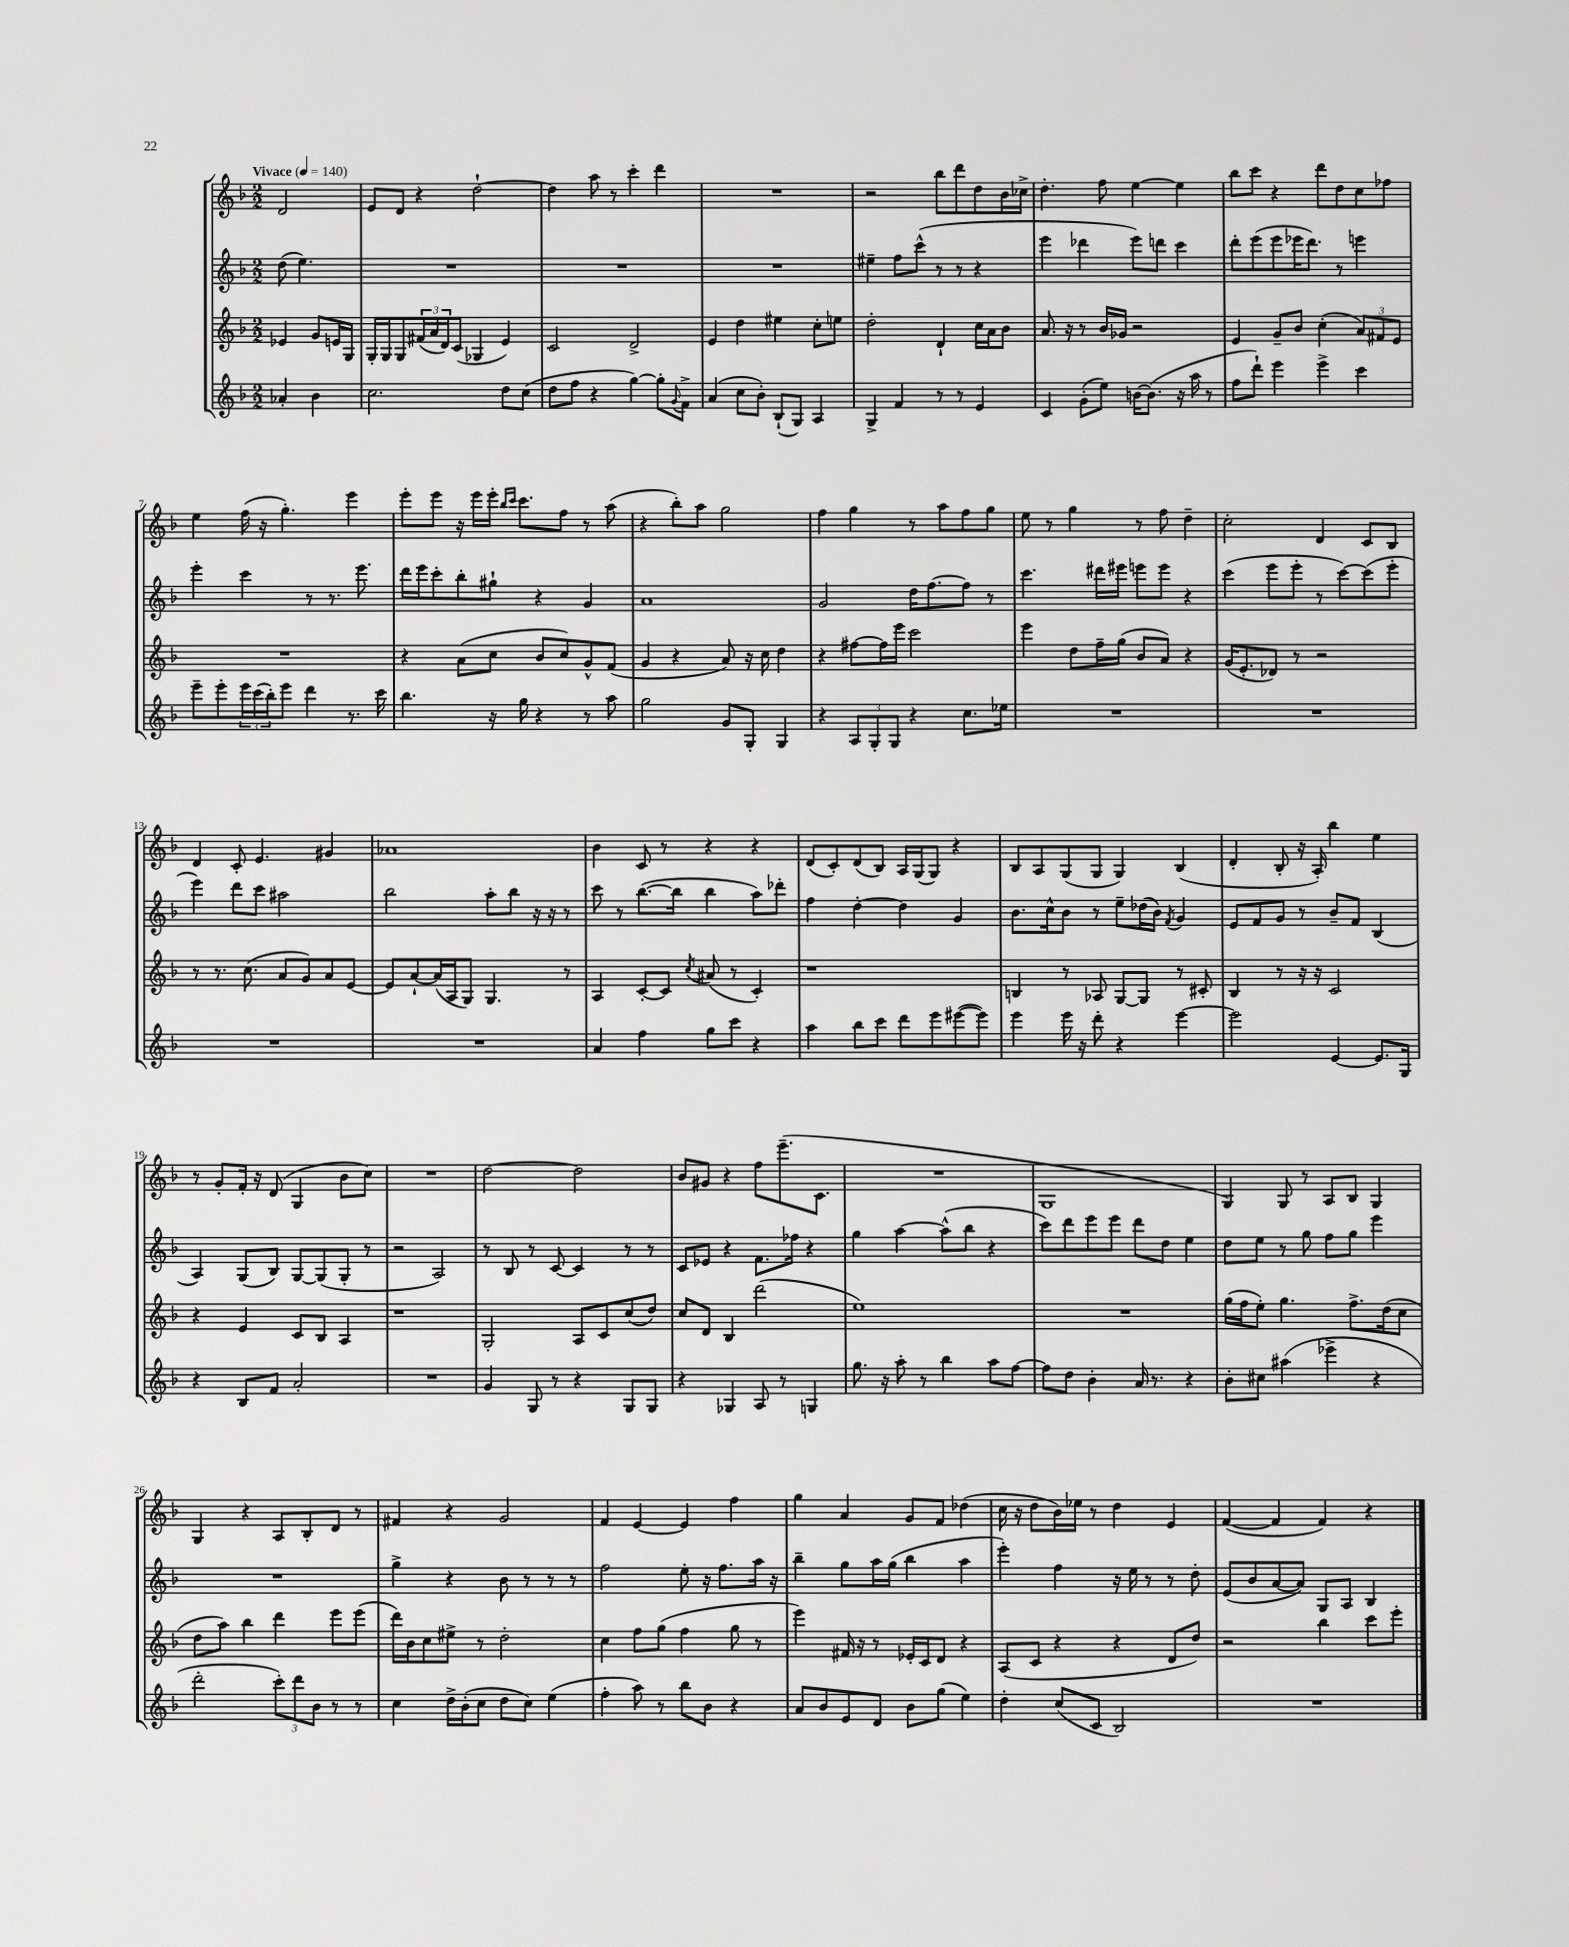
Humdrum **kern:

**kern	**kern	**kern	**kern
*staff4	*staff3	*staff2	*staff1
*clefG2	*clefG2	*clefG2	*clefG2
*k[b-]	*k[b-]	*k[b-]	*k[b-]
*M2/2	*M2/2	*M2/2	*M2/2
*MM140	*MM140	*MM140	*MM140
4a-'/	4e-/	(8dd\	2d/
.	.	4.ee\)	.
4b-\	8g/L	.	.
.	16e/L	.	.
.	16G/JJ	.	.
=	=	=	=
2.cc\	16G'/LL	1r	8e/L
.	16G/J	.	.
.	8G/	.	8d/J
.	(24f#/L	.	4r
.	24a/	.	.
.	24d/J)	.	.
.	(8c/J	.	.
.	4G-/	.	[2dd`\
8dd\L	4e/)	.	.
(8cc\J	.	.	.
=	=	=	=
8dd\L	2c/	1r	4dd\]
8ff\J	.	.	.
4r	.	.	8aa\
.	.	.	8r
[4gg\)	2d^/	.	4ccc'\
8gg'\]L	.	.	4ddd\
8qqg/	.	.	.
8f^\J	.	.	.
=	=	=	=
(4a/	4e/	1r	1r
8cc\L	4dd\	.	.
8b-'\J)	.	.	.
(8B-`/L	4ee#\	.	.
8G/J)	.	.	.
4A/	8cc'\L	.	.
.	8ee\J	.	.
=	=	=	=
4G^/	2dd'\	4ee#~\	2r
4f/	.	8ff\L	.
.	.	(8ccc^^\J	.
8r	4d`/	8r	8bb-\L
8r	.	8r	8ddd\
4e/	16cc\LL	4r	8dd\
.	16a\J	.	.
.	8b-\J	.	16b-\L
.	.	.	16cc-^\JJ
=	=	=	=
4c/	8.a/	4eee\	4.dd'\
.	16r	.	.
(8g'\L	8r	4ddd-\	.
8ee\J)	16b-/LL	.	8ff\
.	16g-/JJ	.	.
[16b\LK	2r	8eee\L)	[4ee\
(8.b\]J	.	.	.
.	.	8ddd\J	.
16r	.	4ccc\	4ee\]
16aa\	.	.	.
8r	.	.	.
=	=	=	=
8ff\L	4e/	8ddd'\L	8bb-\L
8ddd`\J)	.	(8eee\	8ccc\J
4eee\	8g~/L	8eee\	4r
.	8b-/J	16eee-\K	.
.	.	8.ddd\J)	.
4eee^\	(4cc'\	.	8ddd\L
.	.	8r	8dd\
4ccc\	12a/L)	4eee\	8cc\
.	12f#/	.	.
.	.	.	8ff-\J
.	12e/J	.	.
=	=	=	=
8eee~\L	1r	4eee'\	4ee\
8eee'\	.	.	.
24eee\L	.	4ccc\	(16ff\
(24ccc\	.	.	.
.	.	.	16r
24bb-'\J)	.	.	.
8eee\J	.	.	4.gg'\)
4ddd\	.	8r	.
.	.	8.r	.
8.r	.	.	4eee\
.	.	8.eee\	.
16ccc\	.	.	.
=	=	=	=
4.bb-\	4r	16ddd\LL	8eee'\L
.	.	16eee\J	.
.	.	8ccc'\	8eee\J
.	(8a\L	8bb-'\	16r
.	.	.	16eee\LL
16r	8cc\J	8gg#`\J	16eee'\JJ
.	.	.	16qqbb-/LL
.	.	.	16qqccc/JJ
16gg\	.	.	8.ccc\L
4r	8b-/L	4r	.
.	8cc/)	.	8ff\J
8r	8g^^/	4g/	8r
8aa\	(8f/J	.	(8aa\
=	=	=	=
2gg\	4g/	1a	4r
.	4r	.	8bb-'\L)
.	.	.	8aa\J
8g/L	8a/)	.	2gg\
8G'/J	16r	.	.
.	16cc\	.	.
4G/	4dd\	.	.
=	=	=	=
4r	4r	2g/	4ff\
12A/L	[8ff#\L	.	4gg\
12G'/	.	.	.
.	16ff#\]L	.	.
12G/J	.	.	.
.	16eee\JJ	.	.
4r	2ccc\	16dd\LK	8r
.	.	[8.ff\	.
.	.	.	8aa\L
8.cc\L	.	8ff\]J	8ff\
.	.	8r	8gg\J
16ee-\Jk	.	.	.
=	=	=	=
1r	4eee\	4.ccc\	8ee\
.	.	.	8r
.	8dd\L	.	4gg\
.	16ff~\L	16ddd#\LL	.
.	(16gg\JJ	16eee#\JJ	.
.	8b-/L	8eee\L	8r
.	8a/J)	8eee\J	8ff\
.	4r	4r	4dd~\
=	=	=	=
1r	(16g/LK	(4ccc\	2cc'\
.	8.e'/	.	.
.	8d-/J)	8eee\L	.
.	8r	8eee'\J	.
.	2r	8r	4d/
.	.	[8ccc\L)	.
.	.	(8ccc\]	8c/L
.	.	8eee'\J	8B-/J
=	=	=	=
1r	8r	4eee\)	4d/
.	8.r	.	.
.	.	8ddd\L	8c'/
.	(8.cc\	.	.
.	.	8ccc\J	4.e/
.	8a/L	2aa#\	.
.	8g/)	.	.
.	8a/	.	4g#/
.	[8e/J	.	.
=	=	=	=
1r	8e/]L	2bb-\	1a-
.	[8a`/	.	.
.	(16a/]L	.	.
.	16A/J	.	.
.	8G/J)	.	.
.	4.G/	8aa'\L	.
.	.	8bb-\J	.
.	.	16r	.
.	.	16r	.
.	8r	8r	.
=	=	=	=
4a/	4A/	8ccc\	4b-\
.	.	8r	.
4ff\	[8c'/L	([8.bb-\L	8c/
.	8c/]J	.	8r
.	.	16bb-\]Jk	.
.	8qcc/	.	.
8gg\L	(8a#/	4bb-\	4r
8ccc\J	8r	.	.
4r	4c'/)	8aa\L)	4r
.	.	8ddd-'\J	.
=	=	=	=
4aa\	1r	4ff\	(8d/L
.	.	.	8c'/)
8bb-\L	.	[4dd'\	(8d/
8ccc\J	.	.	8B-/J)
8ddd\L	.	4dd\]	16A/LL
.	.	.	(16G/J
8eee\	.	.	8G/J)
([8eee#\	.	4g/	4r
8eee#\]J)	.	.	.
=	=	=	=
4eee\	4B/	8.b-\L	8B-/L
.	.	.	8A/
.	.	16cc^^\k	.
16eee\	8r	8b-\J	(8G/
16r	.	.	.
8ddd'\	8A-/	8r	8G/J
4r	[8G/L	8ee~\L	4G/)
.	8G/]J	(16dd-\L	.
.	.	16b-\JJ)	.
.	.	8qf/	.
[4eee\	8r	4g/	(4B-/
.	8c#'/	.	.
=	=	=	=
2eee\]	4B-/	8e/L	4d'/
.	.	8f/	.
.	8r	8g/J	8B-'/
.	16r	8r	16r
.	16r	.	16A'/)
[4e/	2c/	8b-~/L	4bb-\
.	.	8f/J	.
8.e/]L	.	(4B-/	4ee\
16G/Jk	.	.	.
=	=	=	=
4r	4r	4A/)	8r
.	.	.	8g'/L
8B-/L	4e/	(8G/L	16f'/Jk
.	.	.	16r
8f/J	.	8B-/J)	(8d/
2a'/	8c/L	[8G/L	4G/
.	8B-/J	(8G/]	.
.	4A/	8G'/J	8b-\L
.	.	8r	8cc\J)
=	=	=	=
1r	1r	2r	1r
.	.	2A/)	.
=	=	=	=
4g/	2G'/	8r	[2dd\
.	.	8B-/	.
8G/	.	8r	.
8r	.	[8c/	.
4r	8A/L	4c/]	2dd\]
.	8c/	.	.
8G/L	(8cc/	8r	.
8G/J	8dd/J)	8r	.
=	=	=	=
4r	8cc/L	8c/L	8b-/L
.	8d/J	8e-/J	8g#/J
4G-/	4B-/	4r	4r
8A/	(2ddd\	8.f\L	8ff\L
8r	.	.	(8.eee~\
.	.	16ff-\Jk	.
4G/	.	4r	.
.	.	.	8.c\J
=	=	=	=
8.gg\	1ee)	4gg\	1r
16r	.	.	.
8aa'\	.	[4aa\	.
8r	.	.	.
4bb-\	.	(8aa^^\]L	.
.	.	8bb-\J	.
8aa\L	.	4r	.
[8ff\J	.	.	.
=	=	=	=
8ff\]L	1r	8ccc\L)	1G
8dd\J	.	8ddd\	.
4b-'\	.	8eee\	.
.	.	8eee\J	.
16a/	.	8ddd\L	.
8.r	.	.	.
.	.	8dd\J	.
4r	.	4ee\	.
=	=	=	=
8b-'\L	(16gg\LL	8dd\L	4G/)
.	16ff\J	.	.
8cc#\J	8ee'\J)	8ee\J	.
(4aa#\	4.gg\	8r	8G/
.	.	8gg\	8r
4eee-^\	.	8ff\L	8A/L
.	8.ff^\L	8gg\J	8B-/J
4r	.	4eee\	4G/
.	(16dd\k	.	.
.	8cc\J	.	.
=	=	=	=
2ddd'\	8dd\L	1r	4G/
.	8aa\J)	.	.
.	4bb-\	.	4r
12ccc'\L)	4ddd\	.	8A/L
12ddd\	.	.	.
.	.	.	8B-'/
12b-\J	.	.	.
8r	8eee\L	.	8d/J
8r	(8eee\J	.	8r
=	=	=	=
4cc\	16ddd\LL)	4gg^\	4f#/
.	16b-\J	.	.
.	8cc\	.	.
16dd^\LL	8ee#^\J	4r	4r
(16b-'\J	.	.	.
8cc\J	8r	.	.
8dd\L	2dd'\	8b-\	2g/
8cc\J)	.	8r	.
(4ee\	.	8r	.
.	.	8r	.
=	=	=	=
4ff'\	4cc\	2ff\	4f/
8aa\)	8ff\L	.	[4e/
8r	(8gg\J	.	.
8bb-\L	4ff\	8ee'\	4e/]
8b-\J	.	16r	.
.	.	8.ff\L	.
4r	8gg\	.	4ff\
.	8r	16aa\Jk	.
.	.	16r	.
=	=	=	=
8a/L	4eee\)	4bb-~\	4gg\
8b-/	.	.	.
8e/	16f#/	8gg\L	4a/
.	16r	.	.
8d/J	8r	16aa\L	.
.	.	(16gg\JJ	.
8b-\L	16e-'/LL	4bb-\	8g/L
.	16c/J	.	.
(8gg\J	8d/J	.	8f/J
4ee\)	4r	4aa\	(4dd-\
=	=	=	=
4dd'\	(8A/L	4eee'\)	16cc\
.	.	.	16r
.	8c/J	.	8dd\L
(8cc/L	4r	4ff\	16b-\L)
.	.	.	16ee-\JJ
8c/J	.	.	8r
2B-/)	4r	16r	4dd\
.	.	16ee\	.
.	.	8r	.
.	8d/L	8r	4e/
.	8dd/J)	8dd'\	.
=	=	=	=
1r	2r	(8e/L	([4f/
.	.	8b-/	.
.	.	[8a/	4f/]
.	.	8a/]J)	.
.	4bb-\	8G/L	4f/)
.	.	8A/J	.
.	8ccc\L	4B-/	4r
.	8eee'\J	.	.
==	==	==	==
*-	*-	*-	*-
